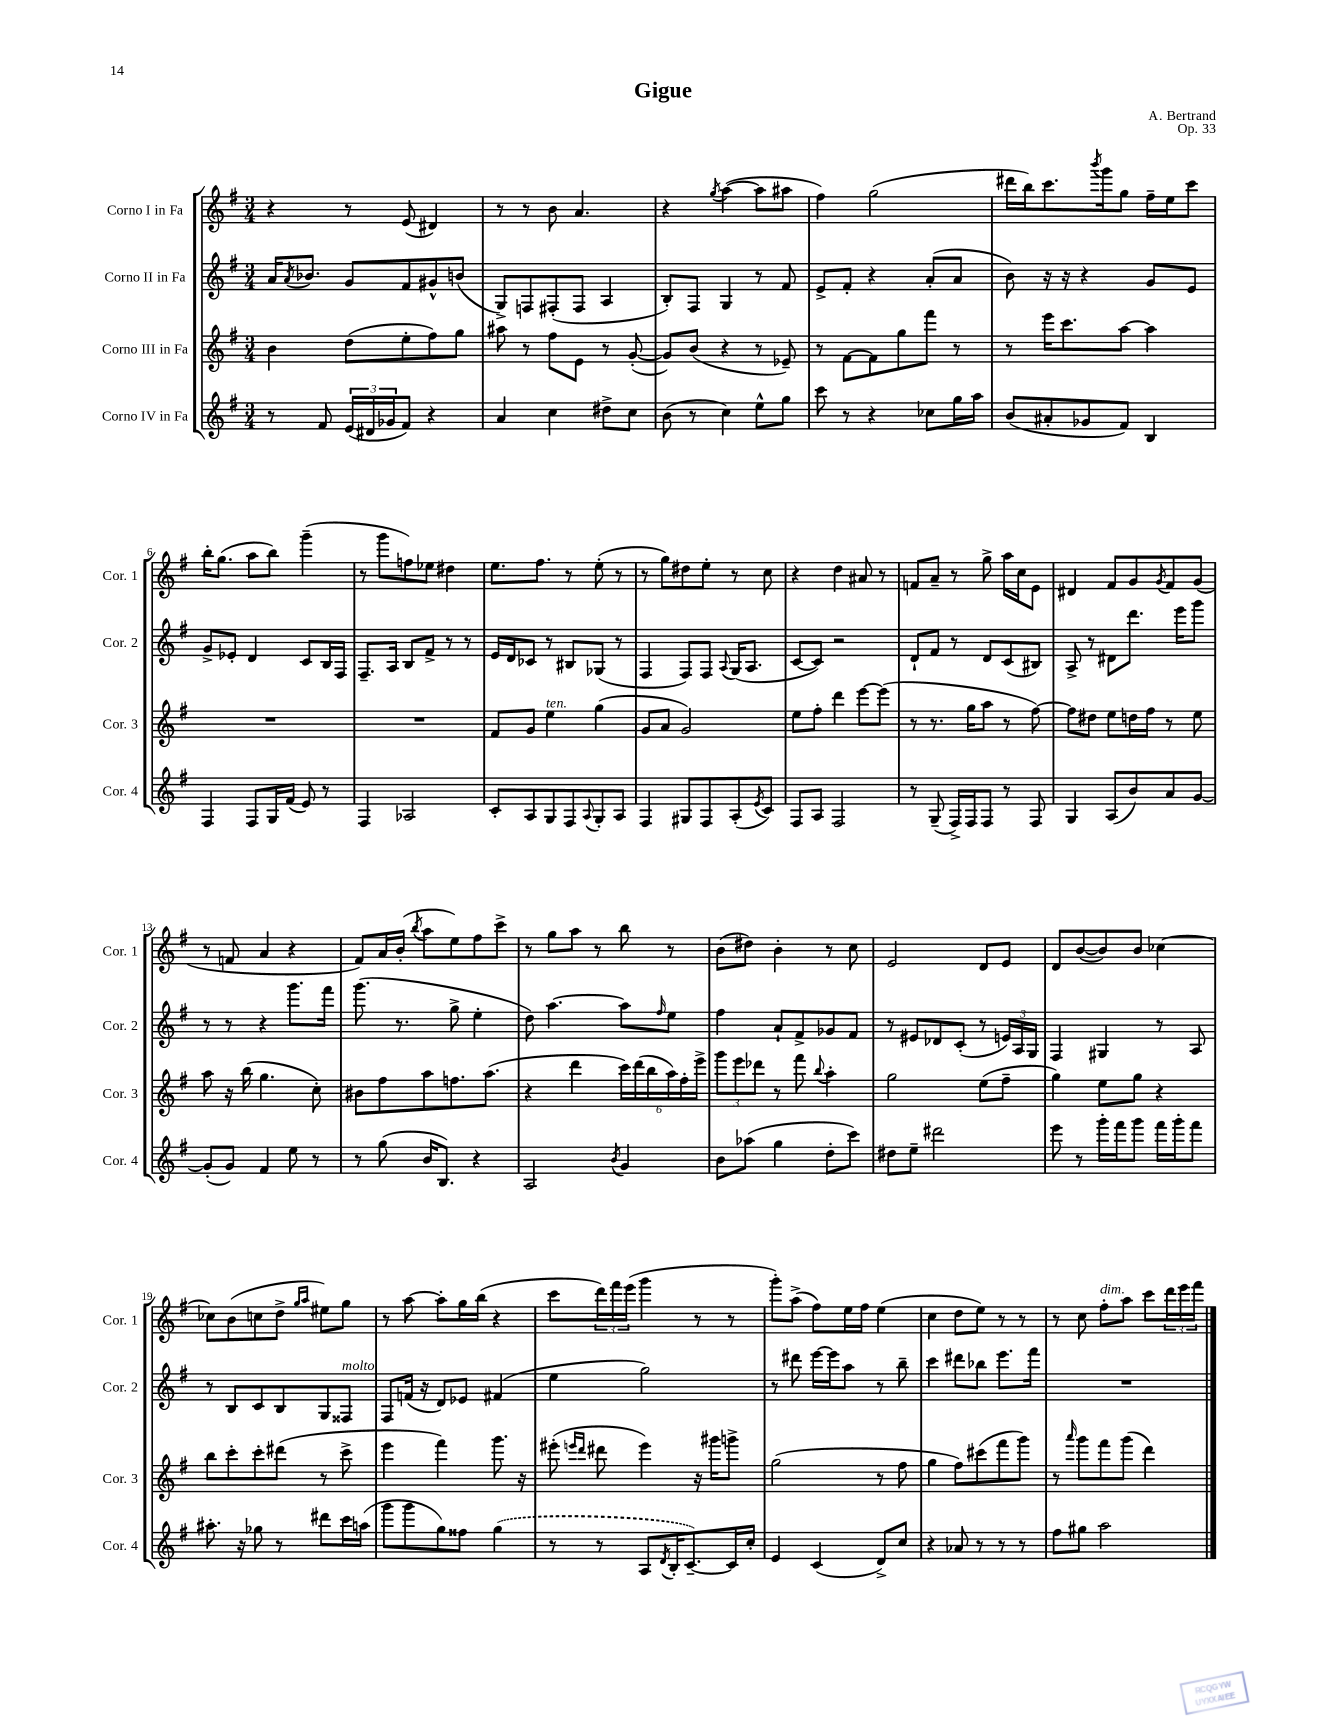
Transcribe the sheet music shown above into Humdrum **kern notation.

**kern	**kern	**kern	**kern
*part4	*part3	*part2	*part1
*staff4	*staff3	*staff2	*staff1
*I"Corno IV in Fa	*I"Corno III in Fa	*I"Corno II in Fa	*I"Corno I in Fa
*I'Cor. 4	*I'Cor. 3	*I'Cor. 2	*I'Cor. 1
*clefG2	*clefG2	*clefG2	*clefG2
*k[f#]	*k[f#]	*k[f#]	*k[f#]
*M3/4	*M3/4	*M3/4	*M3/4
=1	=1	=1	=1
8r	4b\	16a/KL	4r
.	.	8qa/	.
.	.	8.b-X/J	.
8f#/	.	.	.
(24e/LL	(8dd\L	8g/L	8r
24d#X/	.	.	.
24g-X/J	.	.	.
8f#/J)	8ee'\	8f#/	(8e/
4r	8ff#\)	8g#X^^/	4d#X/)
.	8gg\J	(8bn/J	.
=2	=2	=2	=2
4a/	8aa#X\	8G^/L)	8r
.	8r	8Fn/	8r
4cc\	8ff#\L	(8F#X'/	8b\
.	8e\J	8F#/J	4.a/
8dd#X^\L	8r	4A/	.
8cc\J	([8g'/	.	.
=3	=3	=3	=3
(8b\	8g/L])	8B'/L)	4r
8r	(8b/J	8F#/J	.
.	.	.	8qgg/
4cc\)	4r	4G/	([4aa\
8ee^^\L	8r	8r	8aa\L]
8gg\J	8e-X~/)	8f#/	8aa#X\J
=4	=4	=4	=4
8ccc\	8r	8e^/L	4ff#\)
8r	[8f#\L	8f#'/J	.
4r	8f#\]	4r	(2gg\
.	8gg\	.	.
8cc-X\L	8fff#\J	(8a'/L	.
16gg\L	8r	8a/J	.
16aa\JJ	.	.	.
=5	=5	=5	=5
(8b/L	8r	8b\)	16ddd#X\LL
.	.	.	16bb\J)
8a#X'/	16eee\KL	16r	8.ccc\
.	8.ccc\	16r	.
8g-X/	.	4r	.
.	.	.	8qbbb/
.	.	.	16ggg\k
8f#/J)	[8aa\J	.	8gg\J
4B/	4aa\]	8g/L	16ff#~\LL
.	.	.	16ee\J
.	.	8e/J	8ccc\J
!!LO:LB:g=z
=6	=6	=6	=6
4F#/	2.r	8g^/L	16bb'\KL
.	.	.	(8.gg\J
.	.	8e-X'/J	.
8F#/L	.	4d/	8aa\L
16G/L	.	.	8bb\J)
(16f#/JJ	.	.	.
8e/)	.	8c/L	(4ggg~\
8r	.	16B/L	.
.	.	16F#/JJ	.
=7	=7	=7	=7
4F#/	2.r	8.F#~/L	8r
.	.	.	8ggg\L
.	.	16A/Jk	.
2A-X/	.	8B/L	8ffn\)
.	.	8f#^/J	8ee-X\J
.	.	8r	4dd#X\
.	.	8r	.
=8	=8	=8	=8
8c'/L	8f#/L	16e/LL	8.ee\L
.	.	16d/J	.
8A/	8g/J	8c-X/J	.
.	.	.	8.ff#\J
!	!LO:TX:a:i:t=ten.	!	!
8G/	4ee\	8r	.
8F#/	.	8B#X/L	8r
8qqA/	.	.	.
8G'/	(4gg\	(8G-X/J	(8ee'\
8A/J	.	8r	8r
=9	=9	=9	=9
4F#/	8g/L	4F#/	8r
.	8a/J	.	8gg\L)
8G#X/L	2g/)	8F#/L)	8dd#X\
8F#/	.	8F#/J	8ee'\J
.	.	8qqA/	.
(8A'/	.	(16G/KL	8r
.	.	8.A/J	.
8qe/	.	.	.
8c/J)	.	.	8cc\
=10	=10	=10	=10
8F#/L	8ee\L	[8c/L	4r
8A/J	8ff#'\J	8c/J])	.
2F#/	4ddd\	2r	4dd\
.	[8eee\L	.	8a#X/
.	(8eee\J]	.	8r
=11	=11	=11	=11
8r	8r	8d`/L	8fn/L
(8G~/	8.r	8f#/J	8a~/J
16F#^/LL)	.	8r	8r
16F#/J	16gg\KL	.	.
8F#/J	8aa\J	8d/L	8gg^\
8r	8r	(8c/	16aa\LL
.	.	.	16cc\J
8F#/	[8ff#\)	8B#X/J)	8e\J
=12	=12	=12	=12
4G/	8ff#\L]	8A^/	4d#X/
.	8dd#X\J	8r	.
(8A/L	8ee\L	8d#X\L	8f#/L
8b/)	16ddn\L	8.ddd\J	8g/
.	16ff#\JJ	.	.
.	.	.	8qg/
8a/	8r	.	8f#/
.	.	16eee\KL	.
[8g/J	8ee\	8ggg\J	(8g/J
!!LO:LB:g=z
=13	=13	=13	=13
(8g'/L]	8aa\	8r	8r
8g/J)	16r	8r	8fn/
.	(16bb\	.	.
4f#/	4.gg\	4r	4a/
8ee\	.	8.ggg\L	4r
8r	8cc'\)	.	.
.	.	16fff#\Jk	.
=14	=14	=14	=14
8r	8b#X\L	(8.ggg\	8f#/L)
(8gg\	8ff#\	.	16a/L
.	.	8.r	(16b'/JJ
.	.	.	8qbb/
16b/KL	8aa\	.	8aa\L
8.B/J)	.	.	.
.	8.ffn\	8gg^\	8ee\)
4r	.	4ee'\	8ff#\
.	(8.aa\J	.	.
.	.	.	8ccc^\J
=15	=15	=15	=15
2A/	4r	8dd\)	8r
.	.	[4.aa\	8gg\L
.	4ddd\	.	8aa\J
.	.	.	8r
8qb/	.	.	.
4g/	24ccc\LL)	8aa\L]	8bb\
.	(24ddd\	.	.
.	24bb\	.	.
.	.	16qqff#/	.
.	24aa\)	8ee\J	8r
.	24ff#'\	.	.
.	24eee^\JJ	.	.
=16	=16	=16	=16
8b\L	12ggg\L	4ff#\	(8b\L
.	12eee\	.	.
(8aa-X\J	.	.	8dd#X\J)
.	12ddd-X\J	.	.
4gg\	8r	8a`/L	4b'\
.	8fff#\	8f#^/	.
.	8qqbb/	.	.
8dd'\L	4aa'\	8g-X/	8r
8ccc\J)	.	8f#/J	8cc\
=17	=17	=17	=17
8dd#X\L	2gg\	8r	2e/
8ee~\J	.	8e#X/L	.
2ddd#X\	.	8d-X/	.
.	.	(8c'/J	.
.	(8ee\L	8r	8d/L
.	8ff#~\J	24en/LL)	8e/J
.	.	24A/	.
.	.	24G/JJ	.
=18	=18	=18	=18
8eee\	4gg\)	4F#/	8d/L
8r	.	.	([8b/
16ggg'\LL	8ee\L	4G#X/	8b/])
16fff#\J	.	.	.
8ggg\J	8gg\J	.	8b/J
16fff#\LL	4r	8r	[4cc-X\
16ggg'\J	.	.	.
8fff#\J	.	8A/	.
!!LO:LB:g=z
=19	=19	=19	=19
8.aa#X'\	8bb\L	8r	8cc-X\L]
.	8ccc'\	8B/L	(8b\
16r	.	.	.
8gg-X\	8ccc'\	8c/	8ccn\
8r	(8ddd#X\J	8B/	8dd^\J
.	.	.	16qqgg/LL
.	.	.	16qqaa/JJ
8ddd#X\L	8r	8G/	8ee#X\L)
!	!	!LO:TX:a:i:t=molto	!
16ccc\L	8ccc^\	8F##X/J	8gg\J
(16aan\JJ	.	.	.
=20	=20	=20	=20
8ggg\L	4eee\	8F#/L	8r
8ggg\	.	(16fn/Jk	[8aa\
.	.	16r	.
8gg\)	4fff#\)	8d/L)	8aa'\L]
8ff##X\J	.	8e-X/J	16gg\L
.	.	.	(16bb\JJ
(4gg\	8.ggg\	(4f#X/	4r
.	16r	.	.
=21	=21	=21	=21
8r	(8eee#X'\	4ee\	8ccc\L
.	16qqeeen/LL	.	.
.	16qqddd/JJ	.	.
8r	8ddd#X\	.	24ddd\L)
.	.	.	24fff#\
.	.	.	(24eee\JJ
8A/L	4eee\)	2gg\)	4ggg\
8qd/	.	.	.
16B'/K	.	.	.
[8.c~/)	.	.	.
.	16r	.	8r
.	16ggg#X\KL	.	.
16c/L]	8gggn^\J	.	8r
16cc'/JJ	.	.	.
=22	=22	=22	=22
4e/	(2gg\	8r	8ggg'\L)
.	.	8ddd#X\	(8aa^\J
(4c/	.	[16eee\LL	8ff#\L)
.	.	16eee\J]	.
.	.	8aa\J	16ee\L
.	.	.	16ff#\JJ
8d^/L)	8r	8r	(4ee\
8cc/J	8ff#\	8bb~\	.
=23	=23	=23	=23
4r	4gg\	4ccc\	4cc\
8a-X/	8ff#\L)	8ddd#X\L	8dd\L
8r	(8ccc#X\	8bb-X\J	8ee\J)
8r	8fff#\	8.eee\L	8r
8r	8ggg\J)	.	8r
.	.	16fff#\Jk	.
=24	=24	=24	=24
8ff#\L	8r	2.r	8r
.	16qqaaa/	.	.
8gg#X\J	8ggg\L	.	8cc\
!	!	!	!LO:TX:a:i:t=dim.
2aa\	8fff#\	.	8ff#'\L
.	(8ggg\J	.	8aa\J
.	4ddd\)	.	8ccc\L
.	.	.	24ddd\L
.	.	.	24eee\
.	.	.	24fff#\JJ
==	==	==	==
*-	*-	*-	*-
